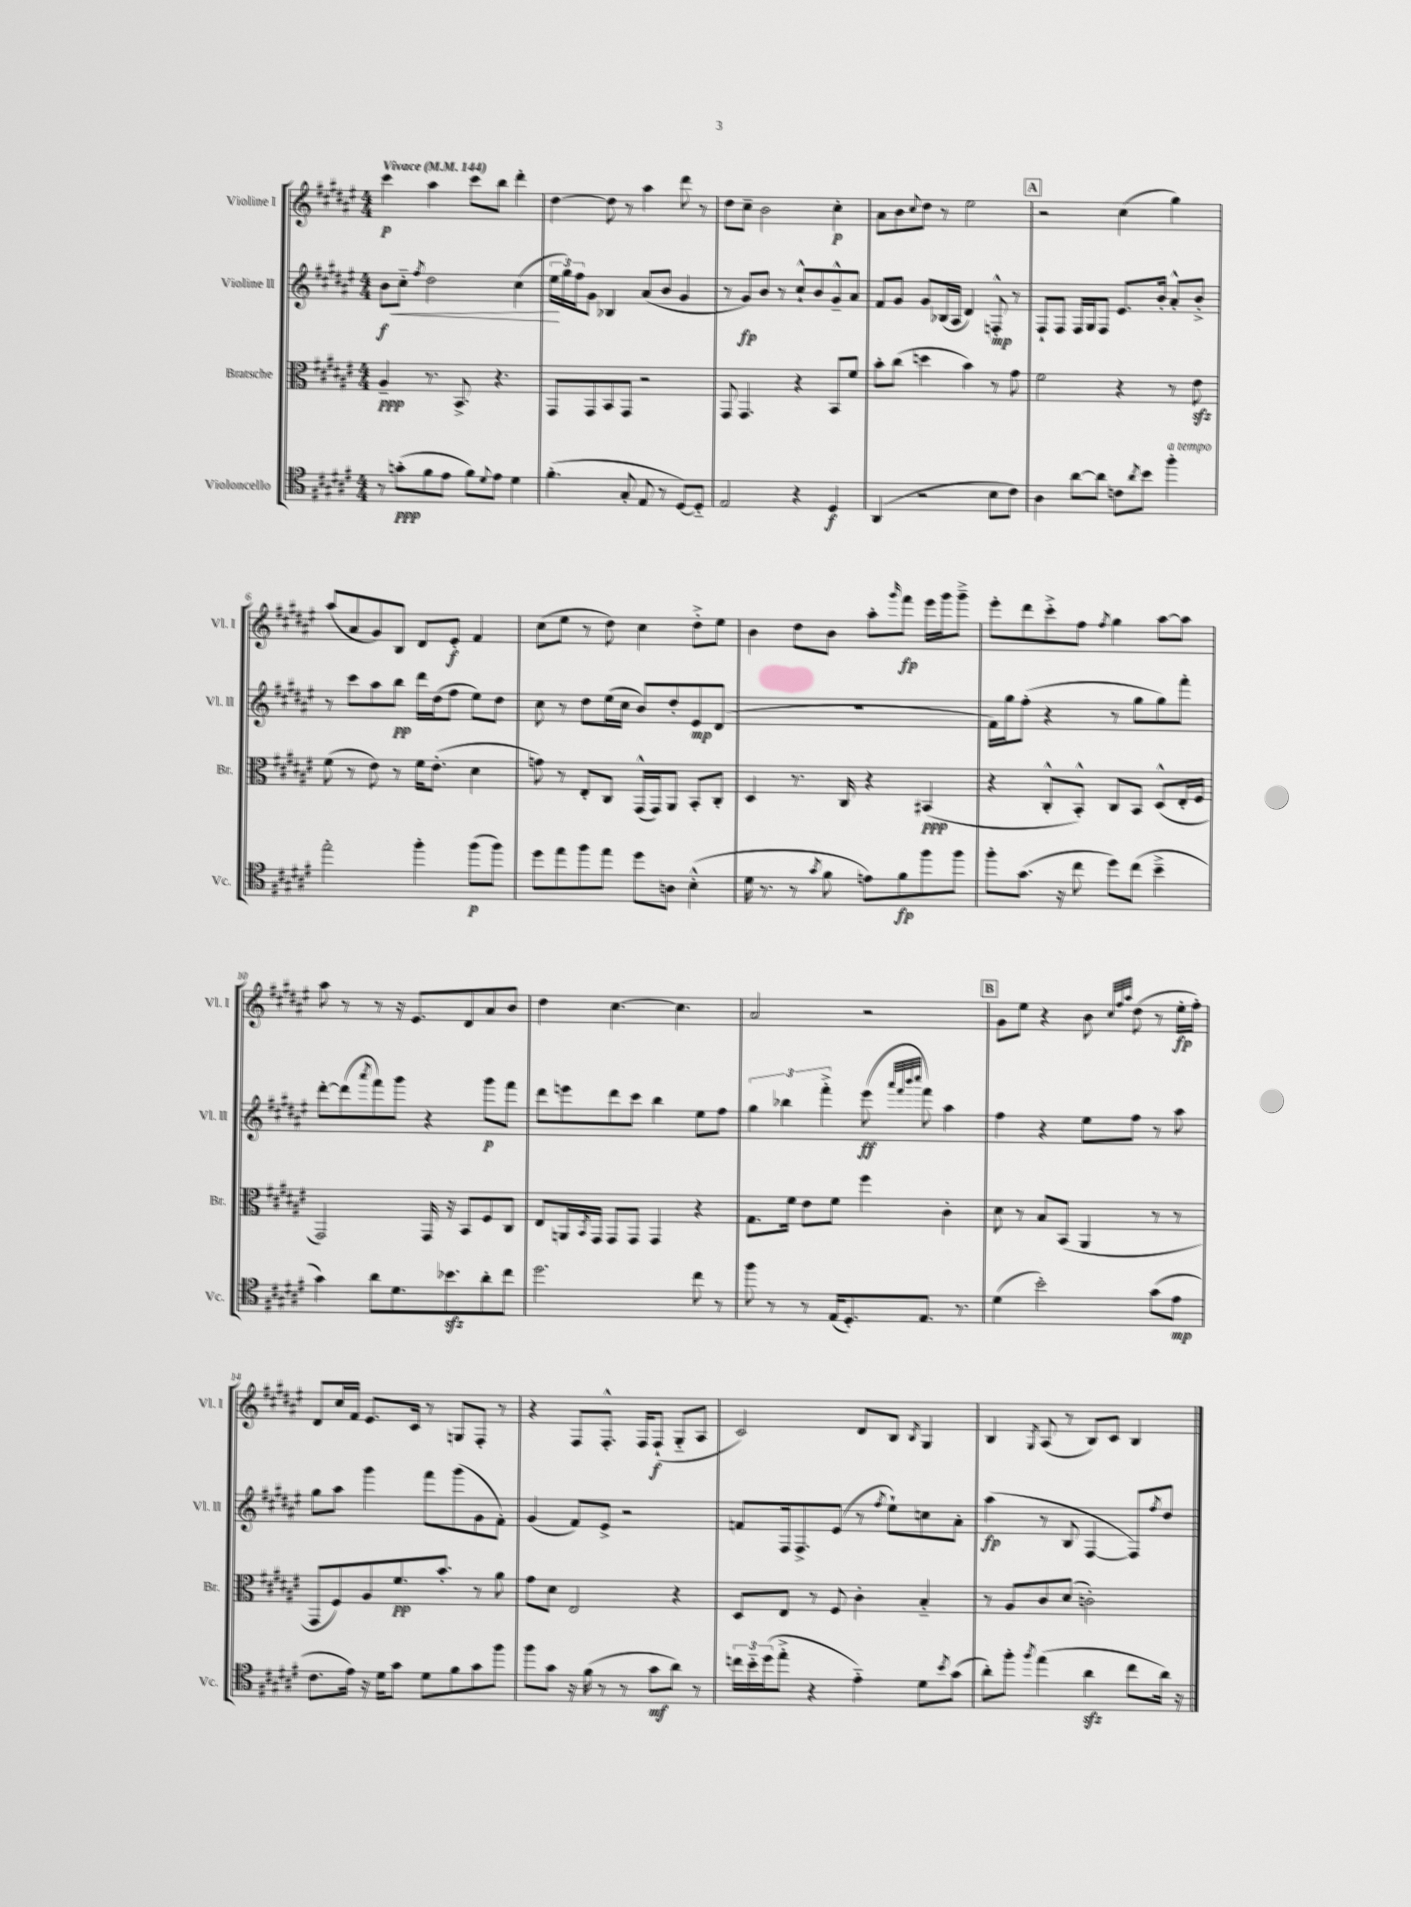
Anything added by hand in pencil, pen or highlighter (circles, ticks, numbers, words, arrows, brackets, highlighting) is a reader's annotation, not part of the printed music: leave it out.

**kern	**dynam	**kern	**dynam	**kern	**dynam	**kern	**dynam
*part4	*part4	*part3	*part3	*part2	*part2	*part1	*part1
*staff4	*staff4	*staff3	*staff3	*staff2	*staff2	*staff1	*staff1
*I"Violoncello	*	*I"Bratsche	*	*I"Violine II	*	*I"Violine I	*
*I'Vc.	*	*I'Br.	*	*I'Vl. II	*	*I'Vl. I	*
*clefC4	*	*clefC3	*	*clefG2	*	*clefG2	*
*k[f#c#g#d#a#e#]	*	*k[f#c#g#d#a#e#]	*	*k[f#c#g#d#a#e#]	*	*k[f#c#g#d#a#e#]	*
*M4/4	*	*M4/4	*	*M4/4	*	*M4/4	*
*MM144	*	*MM144	*	*MM144	*	*MM144	*
=1	=1	=1	=1	=1	=1	=1	=1
!	!	!	!	!	!	!LO:TX:a:B:t=Vivace	!
!	!	!	!	!	!LO:HP:b	!	!
8r	.	4A#~/	ppp	8b\L	< f	4ccc#\	p
(8gn'\L	ppp	.	.	8cc#\J	.	.	.
.	.	.	.	8qff#/	.	.	.
8f#\	.	8.r	.	2dd#\	.	4aa#\	.
8e#\J	.	.	.	.	.	.	.
.	.	8.BB^/	.	.	.	.	.
8f#\L)	.	.	.	.	.	8ccc#\L	.
8qqd#/	.	.	.	.	.	.	.
8e#\J	.	4.r	.	.	.	8bb\J	.
4d#\	.	.	.	(4cc#\	.	4ddd#'\	.
=2	=2	=2	=2	=2	=2	=2	=2
(4.f#'\	.	8GG#/L	.	24ee#\LL	.	[4dd#\	.
.	.	.	.	24gg#\)	[	.	.
.	.	.	.	24ff#\J	.	.	.
.	.	8GG#/	.	8g#\J	.	.	.
.	.	8BB/	.	4B-X/	.	8dd#\]	.
8G#'/	.	8GG#/J	.	.	.	8r	.
8E#/	.	2r	.	(8a#/L	.	4aa#\	.
8r	.	.	.	8b/J	.	.	.
[8D#/L)	.	.	.	4g#/	.	8ddd#\	.
8D#/J]	.	.	.	.	.	8r	.
=3	=3	=3	=3	=3	=3	=3	=3
2E#/	.	8GG#/	.	8r	.	8dd#\L	.
.	.	4.GG#/	.	8g#/L)	fp	8cc#~\J	.
.	.	.	.	8b/J	.	2b\	.
.	.	.	.	8r	.	.	.
4r	.	4r	.	8cc#`^^/L	.	.	.
.	.	.	.	8b/	.	.	.
4D#/	f	8BB/L	.	8g#~^^/	.	4cc#'\	p
.	.	8f#/J	.	8a#/J	.	.	.
=4	=4	=4	=4	=4	=4	=4	=4
(4AA#/	.	8b'\L	.	8f#/L	.	8a#\L	.
.	.	(8cc#\J	.	8g#/J	.	8b\	.
.	.	.	.	.	.	8qqcc#/	.
2r	.	4ddn\	.	8g#/L	.	8dd#\J	.
.	.	.	.	(16B-X/L	.	8r	.
.	.	.	.	16A#/JJ	.	.	.
.	.	4b\)	.	4d#/)	.	2ee#\	.
8B\L	.	8r	.	8Fn'^^/	mp	.	.
8c#\J)	.	8g#\	.	8r	.	.	.
!!LO:REH:place=s1:t=A
=5	=5	=5	=5	=5	=5	=5	=5
4A#\	.	2f#\	.	8F#`/L	.	2r	.
.	.	.	.	8F#/J	.	.	.
[8a#\L	.	.	.	16F#/LL	.	.	.
.	.	.	.	16G#/J	.	.	.
8a#\J]	.	.	.	8F#/J	.	.	.
8cn\L	.	4r	.	8.e#/L	.	(4cc#\	.
8qa#/	.	.	.	.	.	.	.
8b\J	.	.	.	.	.	.	.
.	.	.	.	16b'/Jk	.	.	.
!LO:TX:a:i:t=a tempo	!	!	!	!	!	!	!
4ff#'\	.	8r	.	8a#'^^/L	.	4gg#\)	.
.	.	8e#zz\	.	8b'^/J	.	.	.
!!LO:LB:g=z
=6	=6	=6	=6	=6	=6	=6	=6
2ee#'\	.	(8f#\	.	8r	.	(8aa#/L	.
.	.	8r	.	8ccc#\L	.	8a#/	.
.	.	8e#\)	.	8aa#\	.	8g#/)	.
.	.	8r	.	8bb\J	pp	8B/J	.
4ff#'\	.	16f#\KL	.	16ddd#\LL	.	8d#/L	.
.	.	(8.e#'\J	.	(16dd#\J	.	.	.
.	.	.	.	8ff#\J	.	8e#'/J	f
(8ff#\L	p	4d#\	.	8ee#\L)	.	4f#/	.
8ff#\J)	.	.	.	8dd#\J	.	.	.
=7	=7	=7	=7	=7	=7	=7	=7
8dd#\L	.	8gn\)	.	8cc#\	.	(8cc#\L	.
8ee#\	.	8r	.	8r	.	8ee#\J	.
8ff#\	.	8E#'/L	.	8dd#\L	.	8r	.
8ee#\J	.	8C#/J	.	(16ee#\L	.	8dd#\)	.
.	.	.	.	16cc#\JJ	.	.	.
8dd#\L	.	(16GG#^^/LL	.	8b/L)	.	4cc#\	.
.	.	16GG#/J)	.	.	.	.	.
8An\J	.	8AA#/J	.	8dd#'/	.	.	.
(4B'^^\	.	8BB'/L	.	8e#/	mp	8dd#'^\L	.
.	.	8C#'/J	.	(8d#/J	.	8ee#\J	.
=8	=8	=8	=8	=8	=8	=8	=8
16d#\	.	4D#/	.	1r	.	4b\	.
8.r	.	.	.	.	.	.	.
8r	.	8.r	.	.	.	8dd#\L	.
8qg#/	.	.	.	.	.	.	.
8f#\	.	.	.	.	.	8b\J	.
.	.	16C#/	.	.	.	.	.
8en\L)	.	4r	.	.	.	8aa#'\L	.
.	.	.	.	.	.	16qqggg#/	.
8f#\	fp	.	.	.	.	8fff#\J	fp
8ff#\	.	(4BB#X/	ppp	.	.	16eee#\LL	.
.	.	.	.	.	.	16ggg#\J	.
8ff#\J	.	.	.	.	.	8ggg#~^\J	.
=9	=9	=9	=9	=9	=9	=9	=9
8ff#'\L	.	4r	.	16f#\LL)	.	8eee#'\L	.
.	.	.	.	16gg#\J	.	.	.
(8.g#\J	.	.	.	(8ff#'\J	.	8ddd#\	.
.	.	8C#'^^/L	.	4r	.	8ccc#'^\	.
16r	.	.	.	.	.	.	.
8cc#\	.	8BB'^^/J)	.	.	.	8ff#\J	.
.	.	.	.	.	.	8qff#/	.
8dd#\L)	.	8C#/L	.	8r	.	4gg#\	.
(8cc#\J	.	8BB/J	.	8gg#\L	.	.	.
4b~^\	.	(8D#^^/L	.	8gg#\)	.	[8aa#\L	.
.	.	16E#'/L	.	8fff#'\J	.	8aa#\J]	.
.	.	16F#/JJ	.	.	.	.	.
!!LO:LB:g=z
=10	=10	=10	=10	=10	=10	=10	=10
4g#\)	.	2GG#/)	.	[8ddd#'\L	.	8aa#\	.
.	.	.	.	(8ddd#\]	.	8r	.
.	.	.	.	8qaaa#/	.	.	.
8a#\L	.	.	.	8fff#\)	.	8r	.
8.d#\	.	.	.	8ggg#\J	.	16r	.
.	.	.	.	.	.	8.e#/L	.
.	.	16GG#/	.	4r	.	.	.
8.b-Xzz\	.	16r	.	.	.	.	.
.	.	8BB/L	.	.	.	8d#/	.
8a#'\	.	8F#/	.	8ggg#\L	p	8a#/	.
8cc#\J	.	8C#/J	.	8fff#\J	.	8b/J	.
=11	=11	=11	=11	=11	=11	=11	=11
2.dd#\	.	8E#/L	.	8ddd#\L	.	4dd#\	.
.	.	16AAn/L	.	8eeen\	.	.	.
.	.	8qBB/	.	.	.	.	.
.	.	16GG#/JJ	.	.	.	.	.
.	.	8GG#/L	.	8ddd#\	.	[4.cc#\	.
.	.	8GG#/J	.	8ccc#\J	.	.	.
.	.	4GG#/	.	4bb\	.	.	.
.	.	.	.	.	.	4.cc#\]	.
8cc#\	.	4r	.	8ee#\L	.	.	.
8r	.	.	.	8ff#\J	.	.	.
=12	=12	=12	=12	=12	=12	=12	=12
8ff#\	.	8.G#\L	.	6gg#\	.	2a#/	.
8r	.	.	.	.	.	.	.
.	.	.	.	6bb-X\	.	.	.
.	.	16f#\Jk	.	.	.	.	.
8r	.	8e#\L	.	.	.	.	.
.	.	.	.	6fff#'^\	.	.	.
(16E#/KL	.	8f#\J	.	.	.	.	.
8.D#'/)	.	.	.	.	.	.	.
.	.	4ff#\	.	(8eee#\	ff	2r	.
.	.	.	.	32qqaaa#/LLL	.	.	.
.	.	.	.	32qqfff#/	.	.	.
.	.	.	.	32qqbbb/	.	.	.
.	.	.	.	32qqcccc#/JJJ	.	.	.
8.E#/J	.	.	.	8fff#\)	.	.	.
.	.	4c#'\	.	4aa#\	.	.	.
8.r	.	.	.	.	.	.	.
!!LO:REH:place=s1:t=B
=13	=13	=13	=13	=13	=13	=13	=13
(4d#\	.	8d#\	.	4ff#\	.	8g#\L	.
.	.	8r	.	.	.	8ee#\J	.
2b'\)	.	8B/L	.	4r	.	4r	.
.	.	(8BB/J	.	.	.	.	.
.	.	4AA#/	.	8ee#\L	.	8b\	.
.	.	.	.	.	.	32qqcc#/LLL	.
.	.	.	.	.	.	32qqff#/	.
.	.	.	.	.	.	32qqaa#/JJJ	.
.	.	.	.	8ff#\J	.	(8dd#\	.
(8g#\L	.	8r	.	8r	.	8r	.
8e#\J	mp	8r	.	8aa#\	.	16ee#'\LL	fp
.	.	.	.	.	.	16ff#'\JJ)	.
!!LO:LB:g=z
=14	=14	=14	=14	=14	=14	=14	=14
8.c#\L	.	8GG#/L	.	8gg#\L	.	8d#/L	.
.	.	8F#/)	.	8aa#\J	.	16cc#/L	.
16e#\Jk)	.	.	.	.	.	16f#/JJ	.
16r	.	8A#/	.	4ggg#\	.	8.e#/L	.
16d#\KL	.	.	.	.	.	.	.
8g#\J	.	8.f#/	pp	.	.	.	.
.	.	.	.	.	.	16c#/Jk	.
8d#\L	.	.	.	8fff#\L	.	8r	.
.	.	8.b'/J	.	.	.	.	.
8f#\	.	.	.	(8ggg#\	.	8Gn/L	.
8g#\	.	8r	.	8g#\	.	8F#'/J	.
8ff#\J	.	8a#\	.	8f#'\J)	.	8r	.
=15	=15	=15	=15	=15	=15	=15	=15
8ff#\L	.	8g#\L	.	(4g#/	.	4r	.
8g#\J	.	8d#\J	.	.	.	.	.
16r	.	2E#/	.	8f#/L)	.	8F#/L	.
(16f#\	.	.	.	.	.	.	.
8r	.	.	.	8e#^/J	.	8.F#'^^/J	.
8r	.	.	.	2r	.	.	.
.	.	.	.	.	.	16F#/KL	.
8g#\L	mf	.	.	.	.	(8F#`/J	f
8a#\J)	.	4r	.	.	.	8G#/L	.
8r	.	.	.	.	.	8A#/J	.
=16	=16	=16	=16	=16	=16	=16	=16
24ccn\LL	.	8D#/L	.	8fn/L	.	2c#/)	.
24b\	.	.	.	.	.	.	.
(24dd#\J	.	.	.	.	.	.	.
8ee#'^\J	.	8E#/J	.	16F#/k	.	.	.
.	.	.	.	8.F#^/	.	.	.
4r	.	8r	.	.	.	.	.
.	.	8F#/	.	(8e#/J	.	.	.
4e#\)	.	4c#'\	.	8r	.	8d#/L	.
.	.	.	.	8qff#/	.	.	.
.	.	.	.	8ee#`\L)	.	8B/J	.
.	.	.	.	.	.	8qB/	.
8d#\L	.	4B/	.	8ccn\	.	4G#/	.
8qb/	.	.	.	.	.	.	.
(8g#\J	.	.	.	8a#'\J	.	.	.
=17	=17	=17	=17	=17	=17	=17	=17
8a#'\L)	.	8r	.	(4aa#\	fp	4B/	.
8ff#'\J	.	8A#/L	.	.	.	.	.
8qff#/	.	.	.	.	.	8qG#/	.
(4ee#\	.	8c#/	.	8r	.	(8A#/	.
.	.	(8d#/J	.	8B/	.	8r	.
4a#zz\	.	2cn'\)	.	[4F#/	.	8B/L)	.
.	.	.	.	.	.	8c#/J	.
8cc#\L	.	.	.	8F#/L])	.	4B/	.
.	.	.	.	8qff#/	.	.	.
16a#\Jk)	.	.	.	8dd#/J	.	.	.
16r	.	.	.	.	.	.	.
==	==	==	==	==	==	==	==
*-	*-	*-	*-	*-	*-	*-	*-
